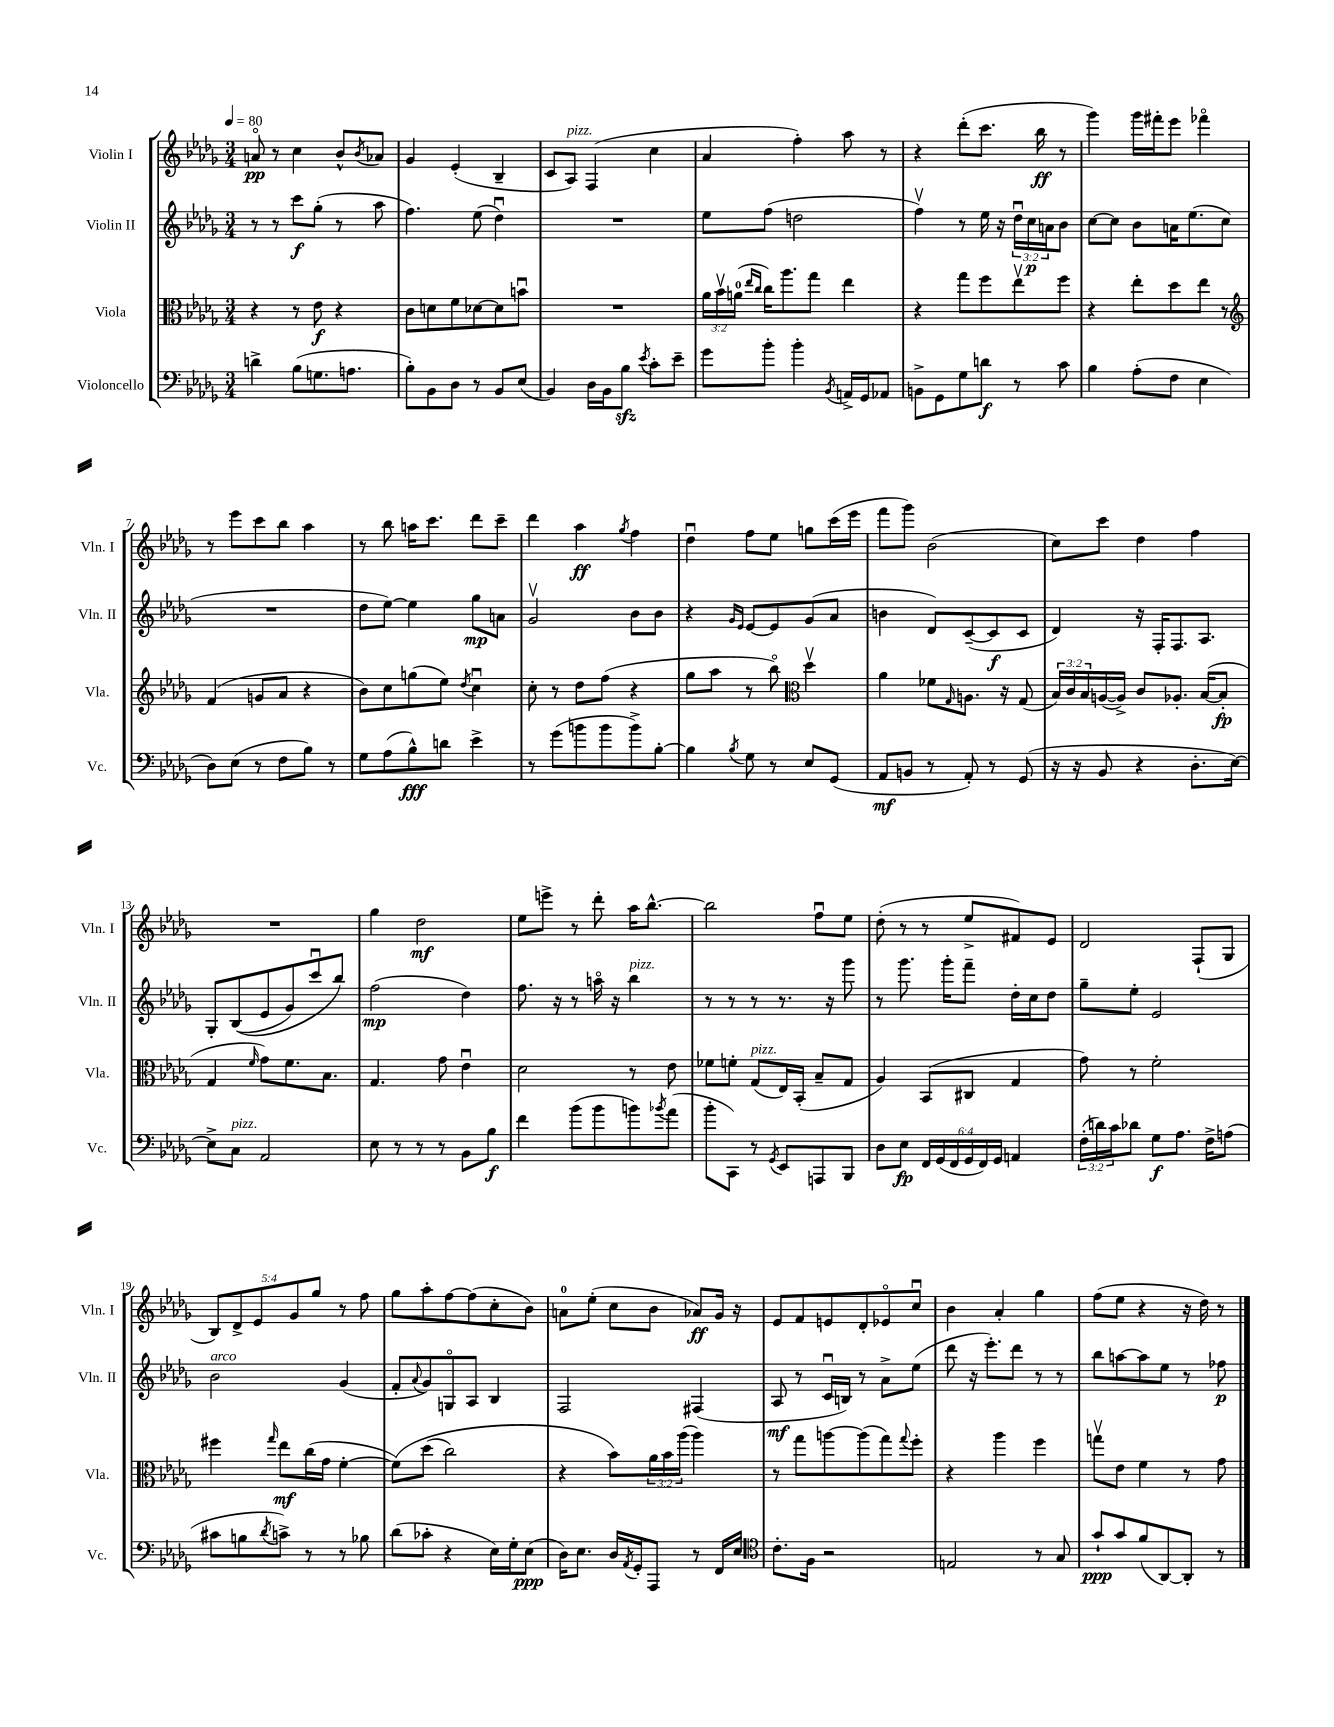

**kern	**dynam	**kern	**dynam	**kern	**dynam	**kern	**dynam
*part4	*part4	*part3	*part3	*part2	*part2	*part1	*part1
*staff4	*staff4	*staff3	*staff3	*staff2	*staff2	*staff1	*staff1
*I"Violoncello	*	*I"Viola	*	*I"Violin II	*	*I"Violin I	*
*I'Vc.	*	*I'Vla.	*	*I'Vln. II	*	*I'Vln. I	*
*clefF4	*	*clefC3	*	*clefG2	*	*clefG2	*
*k[b-e-a-d-g-]	*	*k[b-e-a-d-g-]	*	*k[b-e-a-d-g-]	*	*k[b-e-a-d-g-]	*
*M3/4	*	*M3/4	*	*M3/4	*	*M3/4	*
*MM80	*	*MM80	*	*MM80	*	*MM80	*
=1	=1	=1	=1	=1	=1	=1	=1
4dn^\	.	4r	.	8r	.	8an/	pp
.	.	.	.	8r	.	8r	.
(8B-\L	.	8r	.	8ccc\L	f	4cc\	.
8.Gn\	.	8e-\	f	(8gg-'\J	.	.	.
.	.	4r	.	8r	.	8b-^^/L	.
8.An\J	.	.	.	.	.	.	.
.	.	.	.	.	.	8qb-/	.
.	.	.	.	8aa-\	.	8a-X/J	.
=2	=2	=2	=2	=2	=2	=2	=2
8B-'\L)	.	8c\L	.	4.ff\)	.	4g-/	.
8BB-\	.	8dn\	.	.	.	.	.
8D-\J	.	8f\	.	.	.	(4e-'/	.
8r	.	[8d-X\	.	(8ee-\	.	.	.
8BB-/L	.	8d-\]	.	4dd-u\)	.	4B-~/	.
(8E-/J	.	8bnu\J	.	.	.	.	.
=3	=3	=3	=3	=3	=3	=3	=3
4BB-/)	.	2.r	.	2.r	.	8c/L	.
!	!	!	!	!	!	!LO:TX:a:i:t=pizz.	!
.	.	.	.	.	.	8A-/J)	.
16D-\LL	.	.	.	.	.	(4F/	.
16BB-\J	.	.	.	.	.	.	.
8B-zz\J	.	.	.	.	.	.	.
8qe-/	.	.	.	.	.	.	.
8c'\L	.	.	.	.	.	4cc\	.
8e-~\J	.	.	.	.	.	.	.
=4	=4	=4	=4	=4	=4	=4	=4
8g-\L	.	24a-\LL	.	8ee-\L	.	4a-/	.
.	.	24b-v\	.	.	.	.	.
.	.	(24an\JJ	.	.	.	.	.
.	.	16qqee-/LL	.	.	.	.	.
.	.	16qqcc/JJ	.	.	.	.	.
8b-'\J	.	16cc\KL)	.	(8ff\J	.	.	.
.	.	8.aa-\	.	.	.	.	.
4b-'\	.	.	.	2ddn\	.	4ff'\)	.
.	.	8gg-\J	.	.	.	.	.
8qBB-/	.	.	.	.	.	.	.
16AAn^/LL	.	4ee-\	.	.	.	8aa-\	.
16GG-/J	.	.	.	.	.	.	.
8AA-X/J	.	.	.	.	.	8r	.
=5	=5	=5	=5	=5	=5	=5	=5
8BBn^\L	.	4r	.	4ffv\)	.	4r	.
8GG-\	.	.	.	.	.	.	.
8G-\	.	8gg-\L	.	8r	.	(8ddd-'\L	.
8dn\J	f	8ff\	.	16ee-\	.	8.ccc\J	.
.	.	.	.	16r	.	.	.
8r	.	8ee-v\	.	24dd-u\LL	.	.	.
.	.	.	.	24cc\	p	.	.
.	.	.	.	.	.	16bb-\	ff
.	.	.	.	24an\J	.	.	.
8c\	.	8ff\J	.	8b-\J	.	8r	.
=6	=6	=6	=6	=6	=6	=6	=6
4B-\	.	4r	.	[8cc\L	.	4ggg-\)	.
.	.	.	.	8cc\J]	.	.	.
(8A-'\L	.	8ee-'\L	.	8b-\L	.	16ggg-\LL	.
.	.	.	.	.	.	16fff#X'\J	.
8F\J	.	8dd-\	.	16an\K	.	8eee-\J	.
.	.	.	.	(8.ee-\	.	.	.
4E-\	.	8ee-\J	.	.	.	4fff-X\	.
.	.	8r	.	8cc\J	.	.	.
!!LO:LB:g=z
=7	=7	=7	=7	=7	=7	=7	=7
*	*	*clefG2	*	*	*	*	*
8D-\L)	.	(4f/	.	2.r	.	8r	.
(8E-\J	.	.	.	.	.	8eee-\L	.
8r	.	8gn/L	.	.	.	8ccc\	.
8F\L	.	8a-/J	.	.	.	8bb-\J	.
8B-\J)	.	4r	.	.	.	4aa-\	.
8r	.	.	.	.	.	.	.
=8	=8	=8	=8	=8	=8	=8	=8
8G-\L	.	8b-\L)	.	8dd-\L	.	8r	.
(8A-\	.	8cc\	.	[8ee-\J)	.	8bb-\	.
8B-^^\)	fff	(8ggn\	.	4ee-\]	.	16aan\KL	.
.	.	.	.	.	.	8.ccc\J	.
8dn\J	.	8ee-\J)	.	.	.	.	.
.	.	8qdd-/	.	.	.	.	.
4e-^\	.	4ccu\	.	8gg-\L	mp	8ddd-\L	.
.	.	.	.	8an\J	.	8ccc~\J	.
=9	=9	=9	=9	=9	=9	=9	=9
8r	.	8cc'\	.	2g-v/	.	4ddd-\	.
(8g-\L	.	8r	.	.	.	.	.
8bn\	.	8dd-\L	.	.	.	4aa-\	ff
8b\	.	(8ff\J	.	.	.	.	.
.	.	.	.	.	.	8qgg-/	.
8b^\)	.	4r	.	8b-\L	.	4ff\	.
[8B-'\J	.	.	.	8b-\J	.	.	.
=10	=10	=10	=10	=10	=10	=10	=10
4B-\]	.	8gg-\L	.	4r	.	4dd-u\	.
.	.	8aa-\J	.	.	.	.	.
.	.	.	.	16qqg-/LL	.	.	.
8qB-/	.	.	.	16qqe-/JJ	.	.	.
8G-\	.	8r	.	[8e-/L	.	8ff\L	.
8r	.	8bb-\)	.	8e-/]	.	8ee-\J	.
*	*	*clefC3	*	*	*	*	*
8E-/L	.	4dd-v\	.	(8g-/	.	8ggn\L	.
(8GG-/J	.	.	.	8a-/J	.	(16ccc\L	.
.	.	.	.	.	.	16eee-\JJ	.
=11	=11	=11	=11	=11	=11	=11	=11
8AA-/L	mf	4a-\	.	4bn\	.	8fff\L	.
8BBn/J	.	.	.	.	.	8ggg-\J)	.
8r	.	8f-X\L	.	8d-/L)	.	(2b-\	.
.	.	16qqG-/	.	.	.	.	.
8AA-'/)	.	8.An\J	.	([8c~/	.	.	.
8r	.	.	.	8c/]	f	.	.
.	.	16r	.	.	.	.	.
(8GG-/	.	(8G-/	.	8c/J	.	.	.
=12	=12	=12	=12	=12	=12	=12	=12
16r	.	24B-/LL)	.	4d-/)	.	8cc\L)	.
.	.	24c/	.	.	.	.	.
16r	.	.	.	.	.	.	.
.	.	24B-/	.	.	.	.	.
8BB-/	.	([16An/	.	.	.	8ccc\J	.
.	.	16A^/JJ])	.	.	.	.	.
4r	.	8c/L	.	16r	.	4dd-\	.
.	.	.	.	16F'/KL	.	.	.
.	.	8.A-X'/J	.	8.F/	.	.	.
8.D-'\L	.	.	.	.	.	4ff\	.
.	.	([16B-/KL	.	8.A-/J	.	.	.
.	.	8B-'/J]	fp	.	.	.	.
[16E-\Jk)	.	.	.	.	.	.	.
!!LO:LB:g=z
=13	=13	=13	=13	=13	=13	=13	=13
8E-^\L]	.	4G-/	.	8G-'/L	.	2.r	.
!LO:TX:a:i:t=pizz.	!	!	!	!	!	!	!
8C\J	.	.	.	((8B-/	.	.	.
.	.	16qqf/	.	.	.	.	.
2AA-/	.	8g-\L)	.	8e-/	.	.	.
.	.	8.f\	.	8g-/)	.	.	.
.	.	.	.	8cccu/	.	.	.
.	.	8.B-\J	.	.	.	.	.
.	.	.	.	8bb-/J)	.	.	.
=14	=14	=14	=14	=14	=14	=14	=14
8E-\	.	4.G-/	.	(2ff\	mp	4gg-\	.
8r	.	.	.	.	.	.	.
8r	.	.	.	.	.	2dd-\	mf
8r	.	8g-\	.	.	.	.	.
8BB-\L	.	4e-u\	.	4dd-\)	.	.	.
8B-\J	f	.	.	.	.	.	.
=15	=15	=15	=15	=15	=15	=15	=15
4f\	.	2d-\	.	8.ff\	.	8ee-\L	.
.	.	.	.	.	.	8eeen^\J	.
.	.	.	.	16r	.	.	.
(8b-\L	.	.	.	8r	.	8r	.
8b-\	.	.	.	16aan\	.	8ddd-'\	.
.	.	.	.	16r	.	.	.
!	!	!	!	!LO:TX:a:i:t=pizz.	!	!	!
8bn\)	.	8r	.	4bb-\	.	16aa-\KL	.
.	.	.	.	.	.	[8.bb-^^\J	.
8qb-X/	.	.	.	.	.	.	.
(8a-\J	.	8e-\	.	.	.	.	.
=16	=16	=16	=16	=16	=16	=16	=16
8b-'\L	.	8f-X\L	.	8r	.	2bb-\]	.
8CC\J)	.	8fn'\J	.	8r	.	.	.
!	!	!LO:TX:a:i:t=pizz.	!	!	!	!	!
8r	.	(8G-/L	.	8r	.	.	.
8qGG-/	.	.	.	.	.	.	.
8EE-/L	.	16E-/L)	.	8.r	.	.	.
.	.	(16BB-'/JJ	.	.	.	.	.
8AAAn/	.	8B-~/L	.	.	.	8ffu\L	.
.	.	.	.	16r	.	.	.
8BBB-/J	.	8G-/J	.	8ggg-\	.	8ee-\J	.
=17	=17	=17	=17	=17	=17	=17	=17
8D-\L	.	4A-/)	.	8r	.	(8dd-'\	.
8E-\J	fp	.	.	8.ggg-\	.	8r	.
24FF/LL	.	(8BB-/L	.	.	.	8r	.
(24GG-/	.	.	.	.	.	.	.
.	.	.	.	16ggg-'\KL	.	.	.
24FF/	.	.	.	.	.	.	.
24GG-/	.	8C#X/J	.	8fff~\J	.	8ee-^/L	.
24FF/)	.	.	.	.	.	.	.
24GG-/JJ	.	.	.	.	.	.	.
4AAn/	.	4G-/	.	16dd-'\LL	.	8f#X/)	.
.	.	.	.	16cc\J	.	.	.
.	.	.	.	8dd-\J	.	8e-/J	.
=18	=18	=18	=18	=18	=18	=18	=18
(24F'\LL	.	8g-\)	.	8gg-~\L	.	2d-/	.
24dn\)	.	.	.	.	.	.	.
24c\J	.	.	.	.	.	.	.
8d-X\J	.	8r	.	8ee-'\J	.	.	.
8G-\L	f	2f'\	.	2e-/	.	.	.
8.A-\J	.	.	.	.	.	.	.
.	.	.	.	.	.	(8F`/L	.
16F^\KL	.	.	.	.	.	.	.
(8An\J	.	.	.	.	.	8G-/J	.
!!LO:LB:g=z
=19	=19	=19	=19	=19	=19	=19	=19
!	!	!	!	!LO:TX:a:i:t=arco	!	!	!
8c#X\L	.	4ff#X\	.	2b-\	.	10B-/L)	.
.	.	.	.	.	.	10d-^/	.
8Bn\	.	.	.	.	.	.	.
.	.	.	.	.	.	10e-/	.
8qd-/	.	16qqgg-/	.	.	.	.	.
8cn^\J)	.	8ee-\L	mf	.	.	.	.
.	.	.	.	.	.	10g-/	.
8r	.	(16cc\L	.	.	.	.	.
.	.	.	.	.	.	10gg-/J	.
.	.	16g-\JJ	.	.	.	.	.
8r	.	[4f'\	.	(4g-/	.	8r	.
8B-X\	.	.	.	.	.	8ff\	.
=20	=20	=20	=20	=20	=20	=20	=20
(8d-\L	.	(8f\L])	.	8f'/L	.	8gg-\L	.
.	.	.	.	8qqa-/	.	.	.
8c-X'\J	.	(8dd-\J	.	8g-/)	.	8aa-'\	.
4r	.	2cc\)	.	8Gn/	.	[8ff\	.
.	.	.	.	8A-/J	.	(8ff\]	.
16E-\LL)	.	.	.	4B-/	.	8cc'\	.
16G-'\J	.	.	.	.	.	.	.
(8E-\J	ppp	.	.	.	.	8b-\J)	.
=21	=21	=21	=21	=21	=21	=21	=21
16D-\KL)	.	4r	.	2F/	.	8an\L	.
8.E-\J	.	.	.	.	.	.	.
.	.	.	.	.	.	(8ee-'\J	.
16D-/LL	.	8b-\L)	.	.	.	8cc\L	.
8qAA-/	.	.	.	.	.	.	.
16GG-'/J	.	.	.	.	.	.	.
8AAA-/J	.	24a-\L	.	.	.	8b-\J	.
.	.	24b-\	.	.	.	.	.
.	.	(24aa-\JJ	.	.	.	.	.
8r	.	4aa-\)	.	(4F#X/	.	8a-X/L)	ff
16FF/LL	.	.	.	.	.	16g-/Jk	.
16E-/JJ	.	.	.	.	.	16r	.
=22	=22	=22	=22	=22	=22	=22	=22
*clefC4	*	*	*	*	*	*	*
8.c'\L	.	8r	.	8A-/	mf	8e-/L	.
.	.	8gg-\L	.	8r	.	8f/	.
16F\Jk	.	.	.	.	.	.	.
2r	.	[8aan\	.	16cu/LL	.	8en/	.
.	.	.	.	16Bn/JJ)	.	.	.
.	.	(8aa\]	.	8r	.	8d-'/	.
.	.	8gg-\)	.	8a-^\L	.	8e-X/	.
.	.	8qqgg-/	.	.	.	.	.
.	.	8ff'\J	.	(8ee-\J	.	8ccu/J	.
=23	=23	=23	=23	=23	=23	=23	=23
2En/	.	4r	.	8ddd-\	.	4b-\	.
.	.	.	.	16r	.	.	.
.	.	.	.	8.eee-'\L)	.	.	.
.	.	4aa-\	.	.	.	4a-'/	.
.	.	.	.	8ddd-\J	.	.	.
8r	.	4ff\	.	8r	.	4gg-\	.
8G-/	.	.	.	8r	.	.	.
=24	=24	=24	=24	=24	=24	=24	=24
8g-`/L	ppp	8ggnv\L	.	8bb-\L	.	(8ff\L	.
8g-/	.	8e-\J	.	[8aan\	.	8ee-\J	.
(8f/	.	4f\	.	8aa\]	.	4r	.
[8AA-/)	.	.	.	8ee-\J	.	.	.
8AA-'/J]	.	8r	.	8r	.	16r	.
.	.	.	.	.	.	16dd-\)	.
8r	.	8g-\	.	8ff-X\	p	8r	.
==	==	==	==	==	==	==	==
*-	*-	*-	*-	*-	*-	*-	*-
